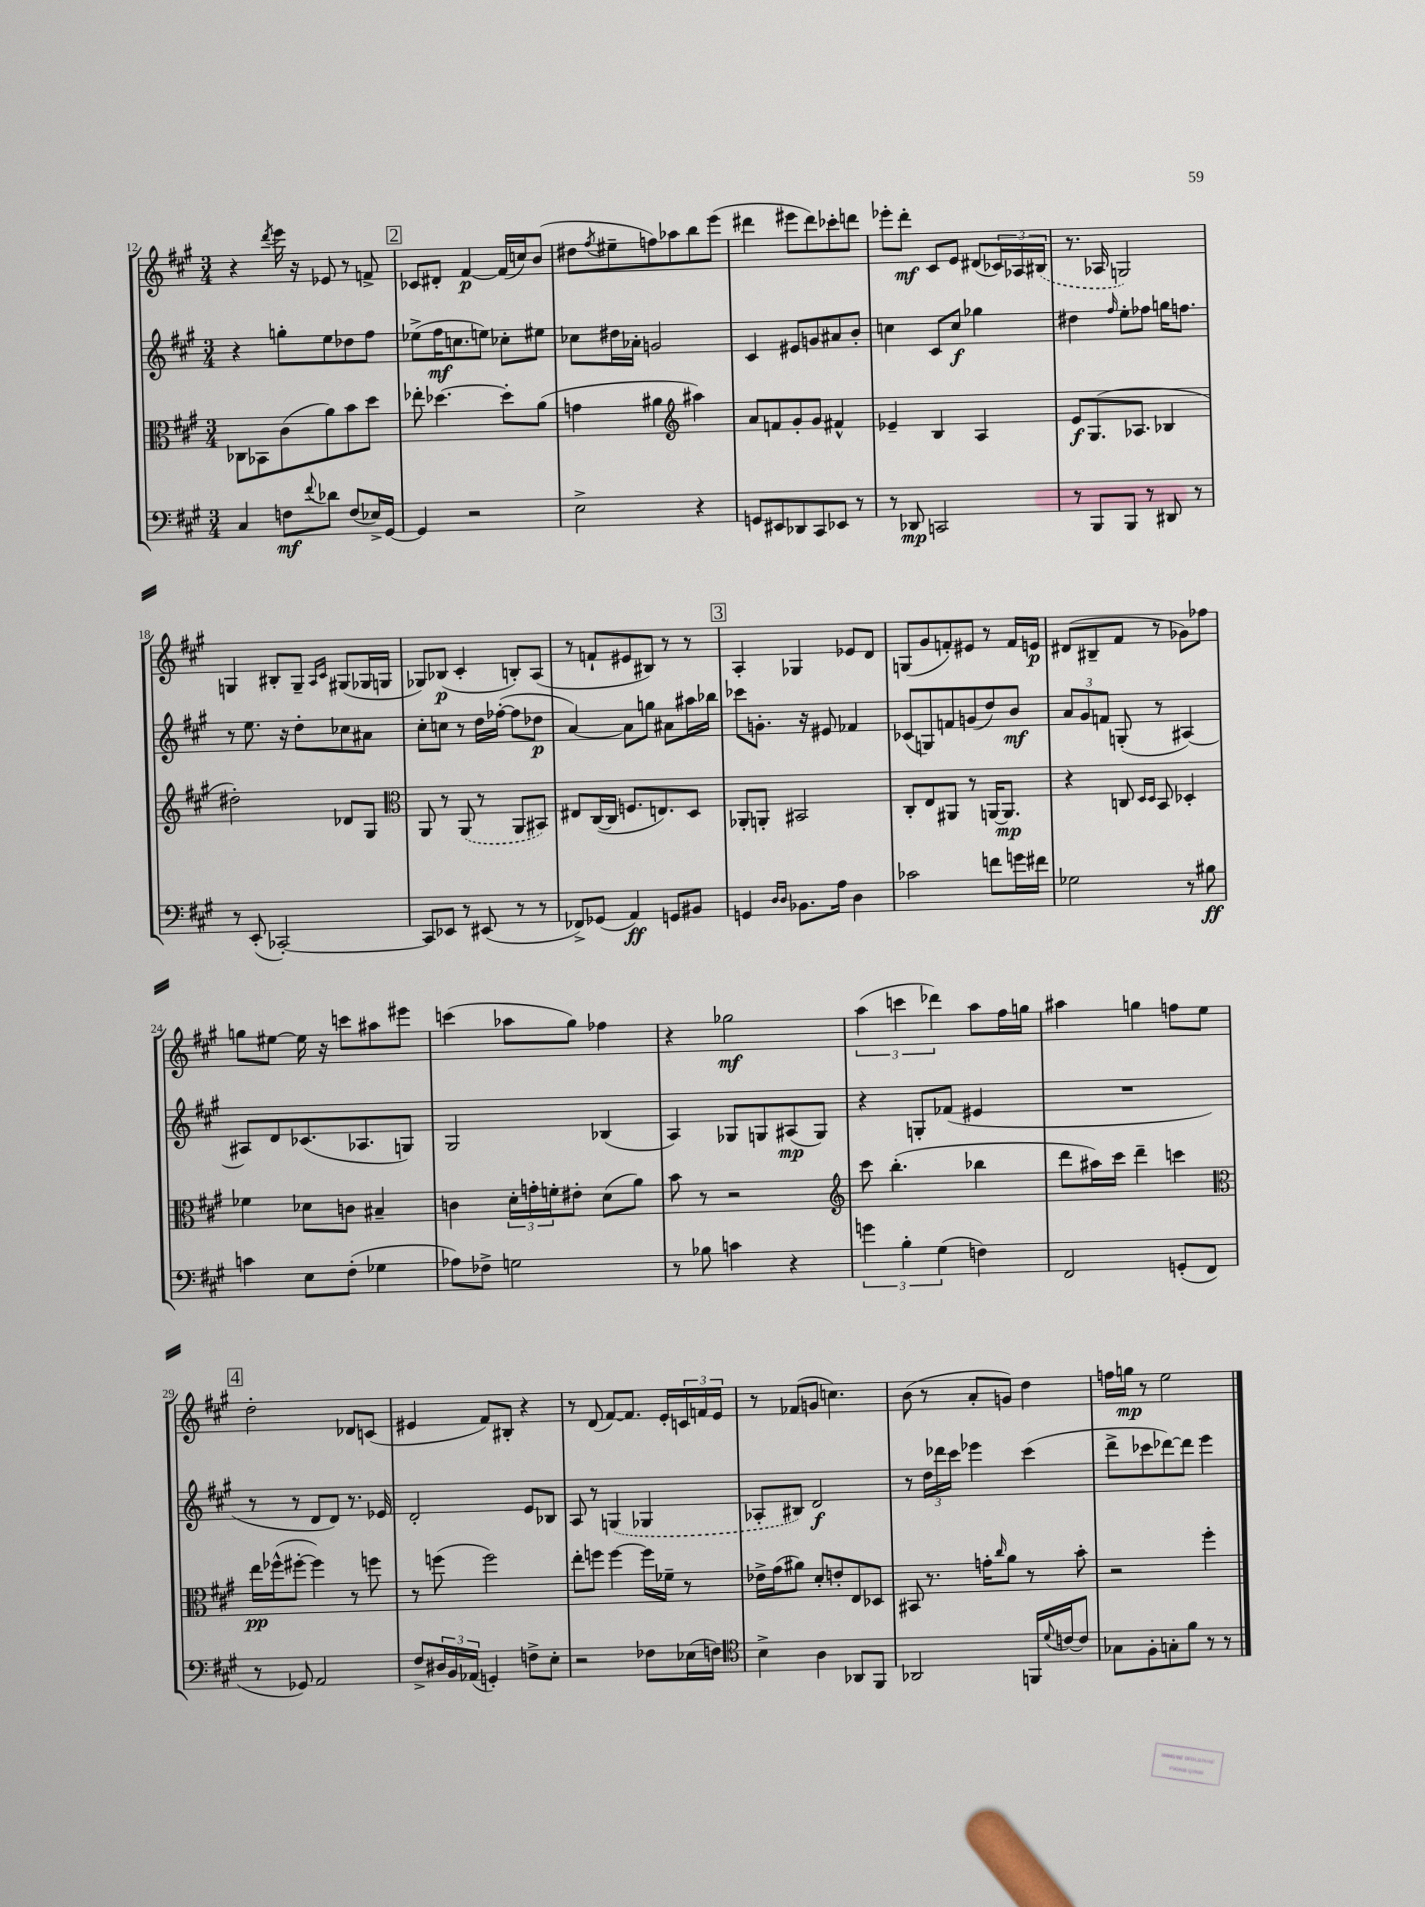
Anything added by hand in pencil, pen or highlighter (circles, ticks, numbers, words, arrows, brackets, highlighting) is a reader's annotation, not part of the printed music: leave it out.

**kern	**kern	**kern	**kern
*staff4	*staff3	*staff2	*staff1
*clefF4	*clefC3	*clefG2	*clefG2
*k[f#c#g#]	*k[f#c#g#]	*k[f#c#g#]	*k[f#c#g#]
*M3/4	*M3/4	*M3/4	*M3/4
4C#	8C-	4r	4r
.	8BB-	.	.
.	.	.	8qddd
8F	(8c#	8gg'	16eee
.	.	.	16r
8qqf#	.	.	.
8d-	8a)	8ee	8e-
(8F	8b	8dd-	8r
16E-^)	8dd	8ff#	8f^
[16GG#	.	.	.
=	=	=	=
4GG#]	8ee-'	(8ee-^	8c-
.	[4.dd-	16ff#	8d#'
.	.	8.cc	.
2r	.	.	[4f#
.	.	8ee)	.
.	8dd-']	8cc-'	(16f#]
.	.	.	16cc)
.	(8a	8ee#	(8b
=	=	=	=
2E^	4g	8cc-	8dd#
.	.	.	8qff#
.	.	16dd#	8ee#~
.	.	16a-'	.
.	4a#	2g	8ff)
.	.	.	8aa-
*	*clefG2	*	*
4r	4aa#)	.	8bb
.	.	.	(8eee
=	=	=	=
8GG	8a	4c#	4ddd#
8EE#	8f	.	.
8DD-	8g#'	8e#	8eee#
8CC#	8g#	8g	8ddd#)
8EE-	4f#^^	8a#	8ccc-'
8r	.	8b'	8ddd
=	=	=	=
8r	4e-~	4cc	8eee-'
8DD-	.	.	8ddd'
2CC	4B	8c#	8c#
.	.	8cc	8e
.	4A	4gg-	(8d#
.	.	.	24c-)
.	.	.	24A-
.	.	.	(24B#
=	=	=	=
8r	8e	4dd#	8.r
8BBB	(8.G#	.	.
.	.	.	16A-
.	.	16qqff#	.
8BBB	.	8ee'	2G)
.	8.A-	.	.
8r	.	8ff-	.
8DD#	4B-	16gg	.
.	.	8.ff	.
8r	.	.	.
=	=	=	=
8r	2dd#')	8r	4G
(8EE'	.	8.ee	.
[2CC-')	.	.	8B#'
.	.	16r	.
.	.	8dd'	8G~
.	.	.	16qqA
.	.	.	16qqc#
.	8d-	8cc-	(8G#
.	8G#	8a#	16G-
.	.	.	16G
=	=	=	=
*	*clefC3	*	*
8CC-]	8AA	8cc#'	8G-)
8EE-	8r	8cc	(8B-
8r	(8AA	8r	4c#'
(8EE#	8r	16dd	.
.	.	([16ff-'	.
8r	8AA	8ff-]	8B')
8r	8BB#)	8dd-	(8A
=	=	=	=
8FF-^)	8E#	[4a)	8r
(8GG-	([16C#	.	8f`
.	16C#]	.	.
4AA)	8.F	8a]	8e#
.	.	8gg	8B#)
.	8.E)	.	.
8GG	.	8a#	8r
8BB#	8D	16aa#	8r
.	.	16bb-	.
=	=	=	=
4GG	8AA-'	8ccc-	4A'
.	8AA'	8.g'	.
16qqD	.	.	.
16qqD	.	.	.
8.BB-	2BB#	.	4G-
.	.	16r	.
.	.	8e#	.
16A	.	.	.
4D	.	4f-	8e-
.	.	.	8d
=	=	=	=
2c-	8C#'	(8c-	(8G
.	8E	8G)	8g#
.	8AA#	8f	8f')
.	8r	(8g	8e#
8f	[16AA	8dd)	8r
.	8.AA]	.	.
16g	.	8b	16f
16f#	.	.	16e
=	=	=	=
2G-	4r	12a	(8d#
.	.	12g#	.
.	.	.	8B#~
.	.	12f	.
.	8C	(8G'	8f#
.	16qqD	.	.
.	16qqD	.	.
.	8BB	8r	8r
8r	4D-'	[4A#)	8g-)
8B#	.	.	8ff-
=	=	=	=
4c	4f-	8A#]	8gg
.	.	8d	[8ee#
8E	8d-	(8.c-	16ee#]
.	.	.	16r
(8F#'	8c	.	8ccc
.	.	8.A-	.
4G-	4B#~	.	8aa#
.	.	8G)	8eee#
=	=	=	=
8A-)	4c	2G#	(4ccc
8F-^	.	.	.
2G	24d'	.	8aa-
.	24g'	.	.
.	24f'	.	.
.	8e#'	.	8gg#)
.	(8d	(4B-	4ff-
.	8a)	.	.
=	=	=	=
8r	8b	4A)	4r
8B-	8r	.	.
4c	2r	8G-	2gg-
.	.	8G	.
4r	.	(8A#	.
.	.	8G)	.
=	=	=	=
*	*clefG2	*	*
6g	8ccc#	4r	(6aa
.	(4.bb'	.	.
6B'	.	.	6ccc
.	.	8G'	.
(6G#	.	.	6ddd-)
.	.	(8f-	.
4F)	4bb-	4e#	8aa
.	.	.	16ff#
.	.	.	16gg
=	=	=	=
2FF#	8ddd	2.r	4aa#
.	16aa#)	.	.
.	16ccc#	.	.
.	4ddd~	.	4gg
(8GG'	4ccc	.	8ff
8FF#	.	.	8ee
=	=	=	=
*	*clefC3	*	*
8r	16ee	8r	2dd'
.	(16ff-^^	.	.
8GG-)	[8ff#'	8r	.
2AA	4ff#])	8d	.
.	.	8d)	.
.	8r	8.r	8d-
.	8ff	.	(8c
.	.	16e-	.
=	=	=	=
8F#^	8r	2d'	4e#
24D#	(8ff	.	.
24BB	.	.	.
(24AA-	.	.	.
4GG')	2ff)	.	8f#)
.	.	.	8B#'
8F^	.	8e	4r
8E'	.	8B-	.
=	=	=	=
2r	8ee'	8A	8r
.	8ff	8r	(8d
.	[4ff	(4G	[8f#)
.	.	.	8.f#]
8F-	16ff]	4G-	.
.	16f-~	.	16e'
(16E-	8r	.	24c
.	.	.	24f
16F)	.	.	.
.	.	.	24e
=	=	=	=
*clefC4	*	*	*
4B^	16e-^	8A-'	8r
.	(16g#	.	.
.	8a#)	8B#)	(8f-
4A	8d'	2d	8g
.	8e'	.	4.cc)
8AA-	8E	.	.
8FF#	8D-	.	.
=	=	=	=
2AA-	8BB#	8r	(8b
.	8.r	24dd	8r
.	.	24ddd-	.
.	.	24ccc#	.
.	.	4eee-	8a'
.	16g'	.	.
.	16qqcc#	.	.
.	8a	.	8g)
16FF	8r	(4ccc#	4dd
8qqd	.	.	.
[16c	.	.	.
8c]	8b'	.	.
=	=	=	=
8G-	2r	8ddd^	16ff
.	.	.	16gg
8F#'	.	8ccc-	8r
8G'	.	[8ddd-)	2ee
8f#	.	8ddd-]	.
8r	4ff#'	4eee	.
8r	.	.	.
==	==	==	==
*-	*-	*-	*-
